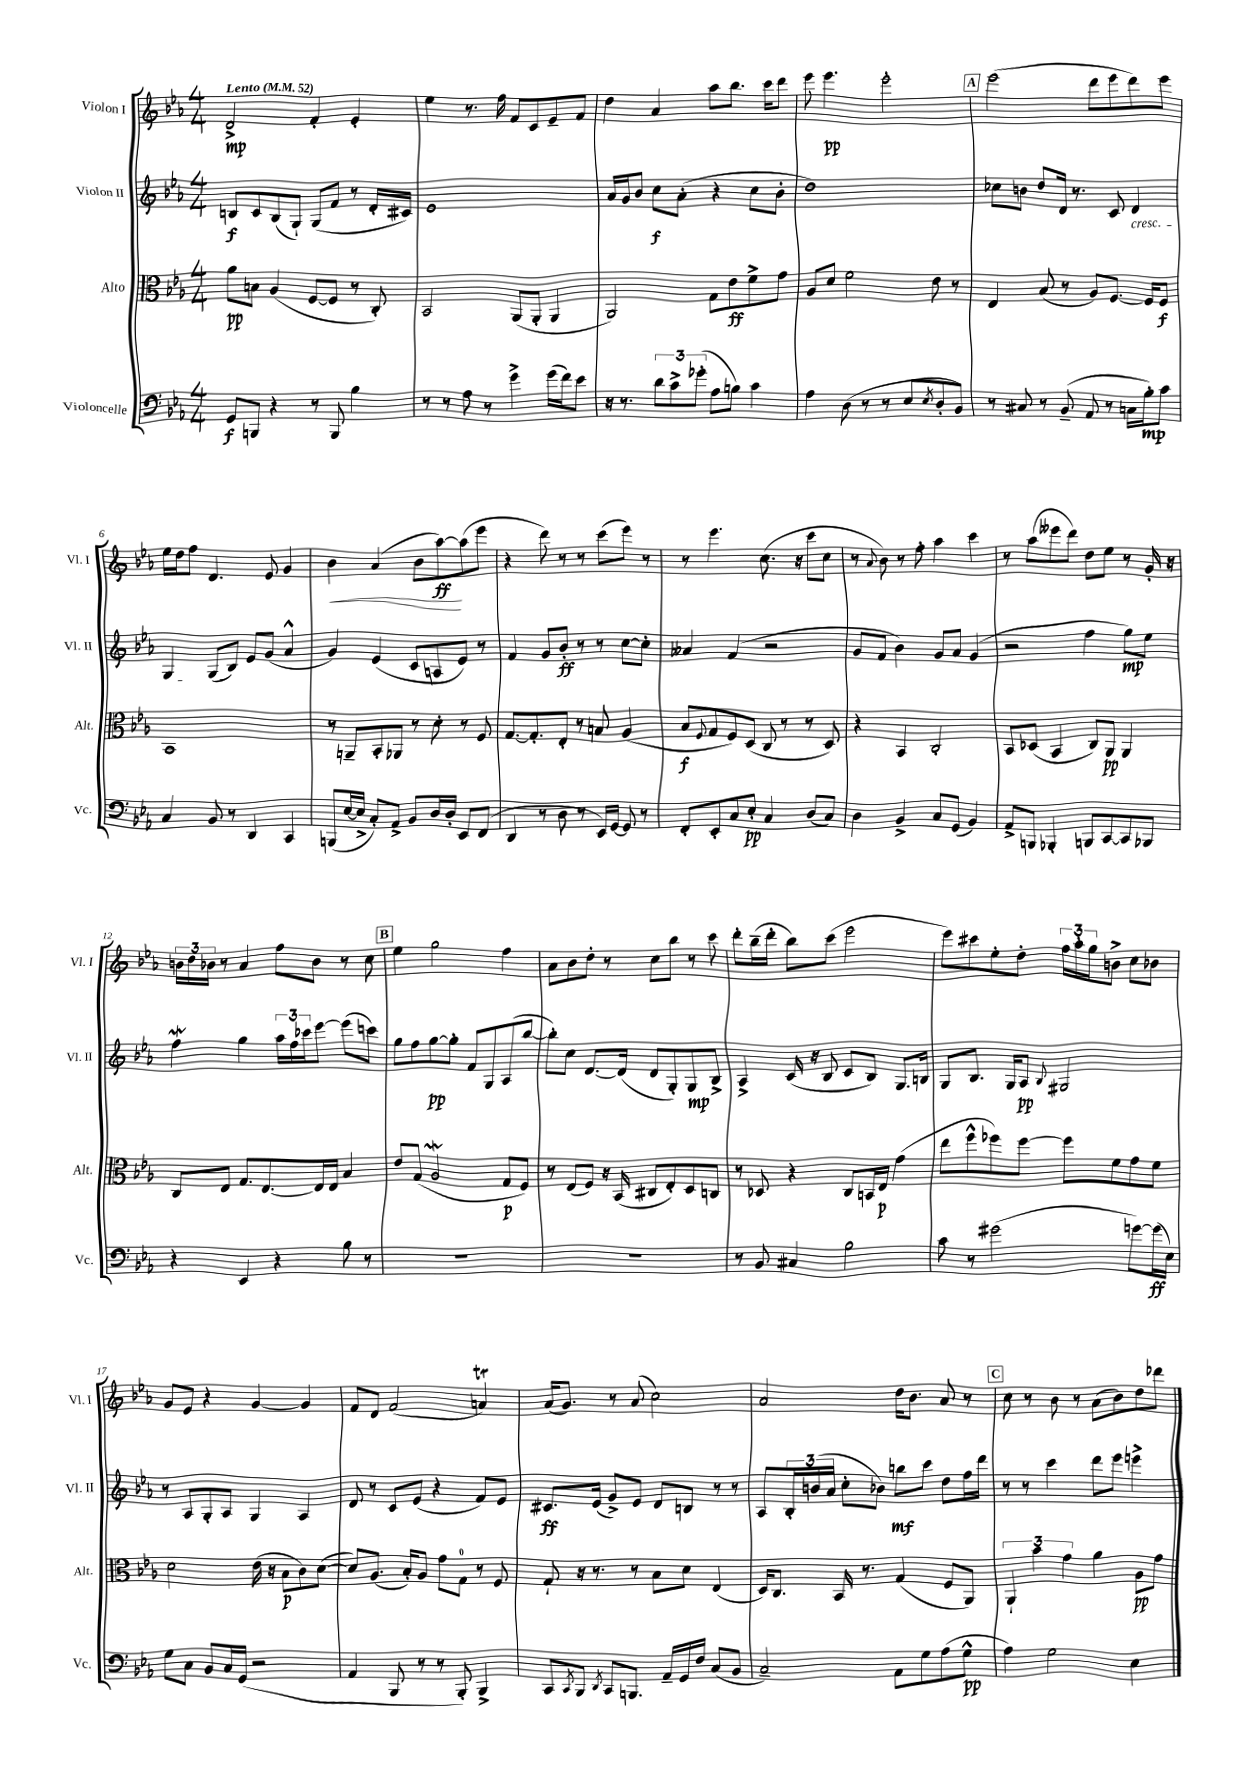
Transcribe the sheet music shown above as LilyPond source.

<<
\new StaffGroup <<
\new Staff = "s0" \with { instrumentName = "Violon I" shortInstrumentName = "Vl. I" } {
    \clef treble \key ees \major \numericTimeSignature \time 4/4 \tempo "Lento" 4 = 52
    d'2->\mp f'4-. ees'4-. |
    ees''4 r8. f''16 f'8 c'8 ees'8-- f'8 |
    d''4 aes'4 aes''8 bes''8. c'''16 d'''8 |
    ees'''8 ees'''4.\pp ees'''2-. |
    \mark \markup { \box "A" } ees'''2( d'''8 ees'''8 d'''8) ees'''8 |
    ees''16 d''16 f''8 d'4. ees'8 g'4 |
    bes'4\< aes'4( bes'8 aes''8~\ff\!) aes''8( ees'''8 |
    r4 d'''8) r8 r8 c'''8( ees'''8) r8 |
    r8 ees'''4. c''8.( r16 c'''8 c''8 |
    r8 \appoggiatura { aes'8 } bes'8) r8 f''8-. aes''4 c'''4 |
    r8 aes''8( eeses'''8 d'''8) d''8 ees''8 r8 g'16-. r16 |
    \tuplet 3/2 { b'16 d''16 bes'16 } r8 aes'4 f''8 bes'8 r8 c''8 |
    \mark \markup { \box "B" } ees''4 g''2 f''4 |
    aes'8 bes'8 d''8-. r8 c''8 bes''8 r8 c'''8 |
    d'''8-. bes''16--( d'''16-. bes''8) c'''8( ees'''2 |
    ees'''8) cis'''8 ees''8-. d''8-. \tuplet 3/2 { f''16 aes''16-. g''16 } b'8-> c''8 bes'8 |
    g'8 ees'8 r4 g'4~ g'4 |
    f'8 d'8 f'2( a'4\trill) |
    aes'16( g'8.) r8 aes'8( c''2) |
    aes'2 d''16 bes'8. aes'8 r8 |
    \mark \markup { \box "C" } c''8 r8 bes'8 r8 aes'8( bes'8) d''8 des'''8 \bar "|." |
}
\new Staff = "s1" \with { instrumentName = "Violon II" shortInstrumentName = "Vl. II" } {
    \clef treble \key ees \major \numericTimeSignature \time 4/4
    b8\f c'8 b8( g8-!) g8( f'8 r8 d'16-. cis'16) |
    ees'1 |
    aes'16 g'16 bes'8 c''8\f aes'8-.( r4 c''8 bes'8-. |
    d''1) |
    \mark \markup { \box "A" } ces''8 b'8 d''8 d'16 r8. c'8 d'4\cresc |
    g4 g8( bes8\!) ees'8 g'8( aes'4-^ |
    g'4) ees'4( c'8 a8 ees'8) r8 |
    f'4 g'8 bes'8-.\ff r8 r8 c''8~ c''8-. |
    aeses'4 f'4( r2 |
    g'8 f'8 bes'4) g'8 aes'8 g'4( |
    r2 f''4 g''8\mp) ees''8 |
    f''4\mordent g''4 \tuplet 3/2 { aes''16 f''16 ces'''16 } ees'''8~ ees'''8( c'''8) |
    \mark \markup { \box "B" } g''8 f''8 g''8~\pp g''8-. f'8 g8 aes8( bes''8~ |
    bes''8-.) c''8 d'8.~ d'16( d'8 g8-.) g8\mp bes8-> |
    aes4-> c'16( r16 bes8 c'8 bes8) g8. b16 |
    g8 bes8. g16 aes8\pp \appoggiatura { bes8 } gis2 |
    r8 aes8 g8-. aes8 g4 aes4 |
    d'8 r8 c'8 ees'8( r4 f'8) ees'8 |
    cis'8.\ff ees'16( g'8->) ees'8 d'8 b8 r8 r8 |
    aes8 \tuplet 3/2 { bes16-. b'16( aes'16 } c''8-. bes'8) b''8\mf c'''8 d''8 f''16 d'''16 |
    \mark \markup { \box "C" } r8 r8 c'''4 d'''8 ees'''8 e'''4-> \bar "|." |
}
\new Staff = "s2" \with { instrumentName = "Alto" shortInstrumentName = "Alt." } {
    \clef alto \key ees \major \numericTimeSignature \time 4/4
    aes'8\pp b8 aes4( f8~ f8 r8 c8-.) |
    bes,2 aes,8( aes,8-. aes,4 |
    aes,2) g8 ees'8\ff f'8-> g'8 |
    aes8 d'8 f'2 ees'8 r8 |
    \mark \markup { \box "A" } ees4 bes8( r8 aes8) f8.~ f16 f8\f |
    bes,1 |
    r8 a,8-- bes,8-. aes,8 r8 d'8-. r8 f8 |
    g8.~ g8.-. ees8-. r8 b8 aes4( |
    bes8\f \appoggiatura { f8 } g8 f8) d8( c8 r8 r8 d8) |
    r4 bes,4 c2-. |
    bes,8 des8( bes,4 c8) aes,8\pp aes,4 |
    c8 ees8 g8. ees8.~ ees16 ees16 bes4 |
    \mark \markup { \box "B" } ees'8 g8( aes2\mordent g8\p f8) |
    r8 ees8( f8) r16 bes,16( cis8 ees8-.) d8 c8 |
    r8 des8 r4 c8 b,16 ees16\p g'4( |
    ees''8 f''8-^ fes''8) fes''8~ fes''8 f'8 g'8 f'8 |
    d'2 ees'16( r16 bes8\p c'8) d'8~( |
    d'8) aes8.( bes16-.) aes8 g'8 g8-0 r8 f8 |
    g8-! r16 r8. r8 bes8 d'8 ees4( |
    d16) c8. bes,16 r8. g4( f8 aes,8) |
    \mark \markup { \box "C" } \tuplet 3/2 { aes,4-! bes'4 g'4 } aes'4 aes8\pp g'8 \bar "|." |
}
\new Staff = "s3" \with { instrumentName = "Violoncelle" shortInstrumentName = "Vc." } {
    \clef bass \key ees \major \numericTimeSignature \time 4/4
    g,8\f b,,8 r4 r8 b,,8 bes4 |
    r8 r8 aes8 r8 g'4-> g'16( f'16) ees'8 |
    r16 r8. \tuplet 3/2 { d'8 c'8-> ges'8-.( } aes8 b8) c'4 |
    aes4 d8( r8 r8 ees8 \acciaccatura { ees8 } d8-. bes,8) |
    \mark \markup { \box "A" } r8 cis8 r8 bes,8--( aes,8 r8 c16 bes16-.\mp) c'8 |
    c4 bes,8 r8 d,4 c,4 |
    b,,8( ees16~ ees16-> c8-.) aes,8-> bes,8 d16 d16-. ees,8 f,8( |
    d,4 r8 d8 r8 ees,16) g,16~ g,8 r8 |
    f,8-. ees,8-. c8 ees8-.\pp c4 d8( c8) |
    d4 bes,4-> c8 g,8( bes,4) |
    aes,8-> b,,8 bes,,4-. b,,8 c,8~ c,8 bes,,8 |
    r4 ees,4 r4 bes8 r8 |
    \mark \markup { \box "B" } R1 |
    R1 |
    r8 bes,8 cis4 bes2 |
    c'8 r8 gis'2( g'8~) g'16\ff( ees16) |
    g8 c8 bes,8 c16 g,16( r2 |
    aes,4 bes,,8 r8 r8 bes,,8-.) bes,,4-> |
    c,8 \acciaccatura { c,8 } bes,,8 \acciaccatura { d,8 } c,8 b,,8. aes,16-- g,16 f16 c8( bes,8 |
    c2--) aes,8 g8 aes8( g8-^\pp |
    \mark \markup { \box "C" } aes4) g2 ees4 \bar "|." |
}
>>
>>
